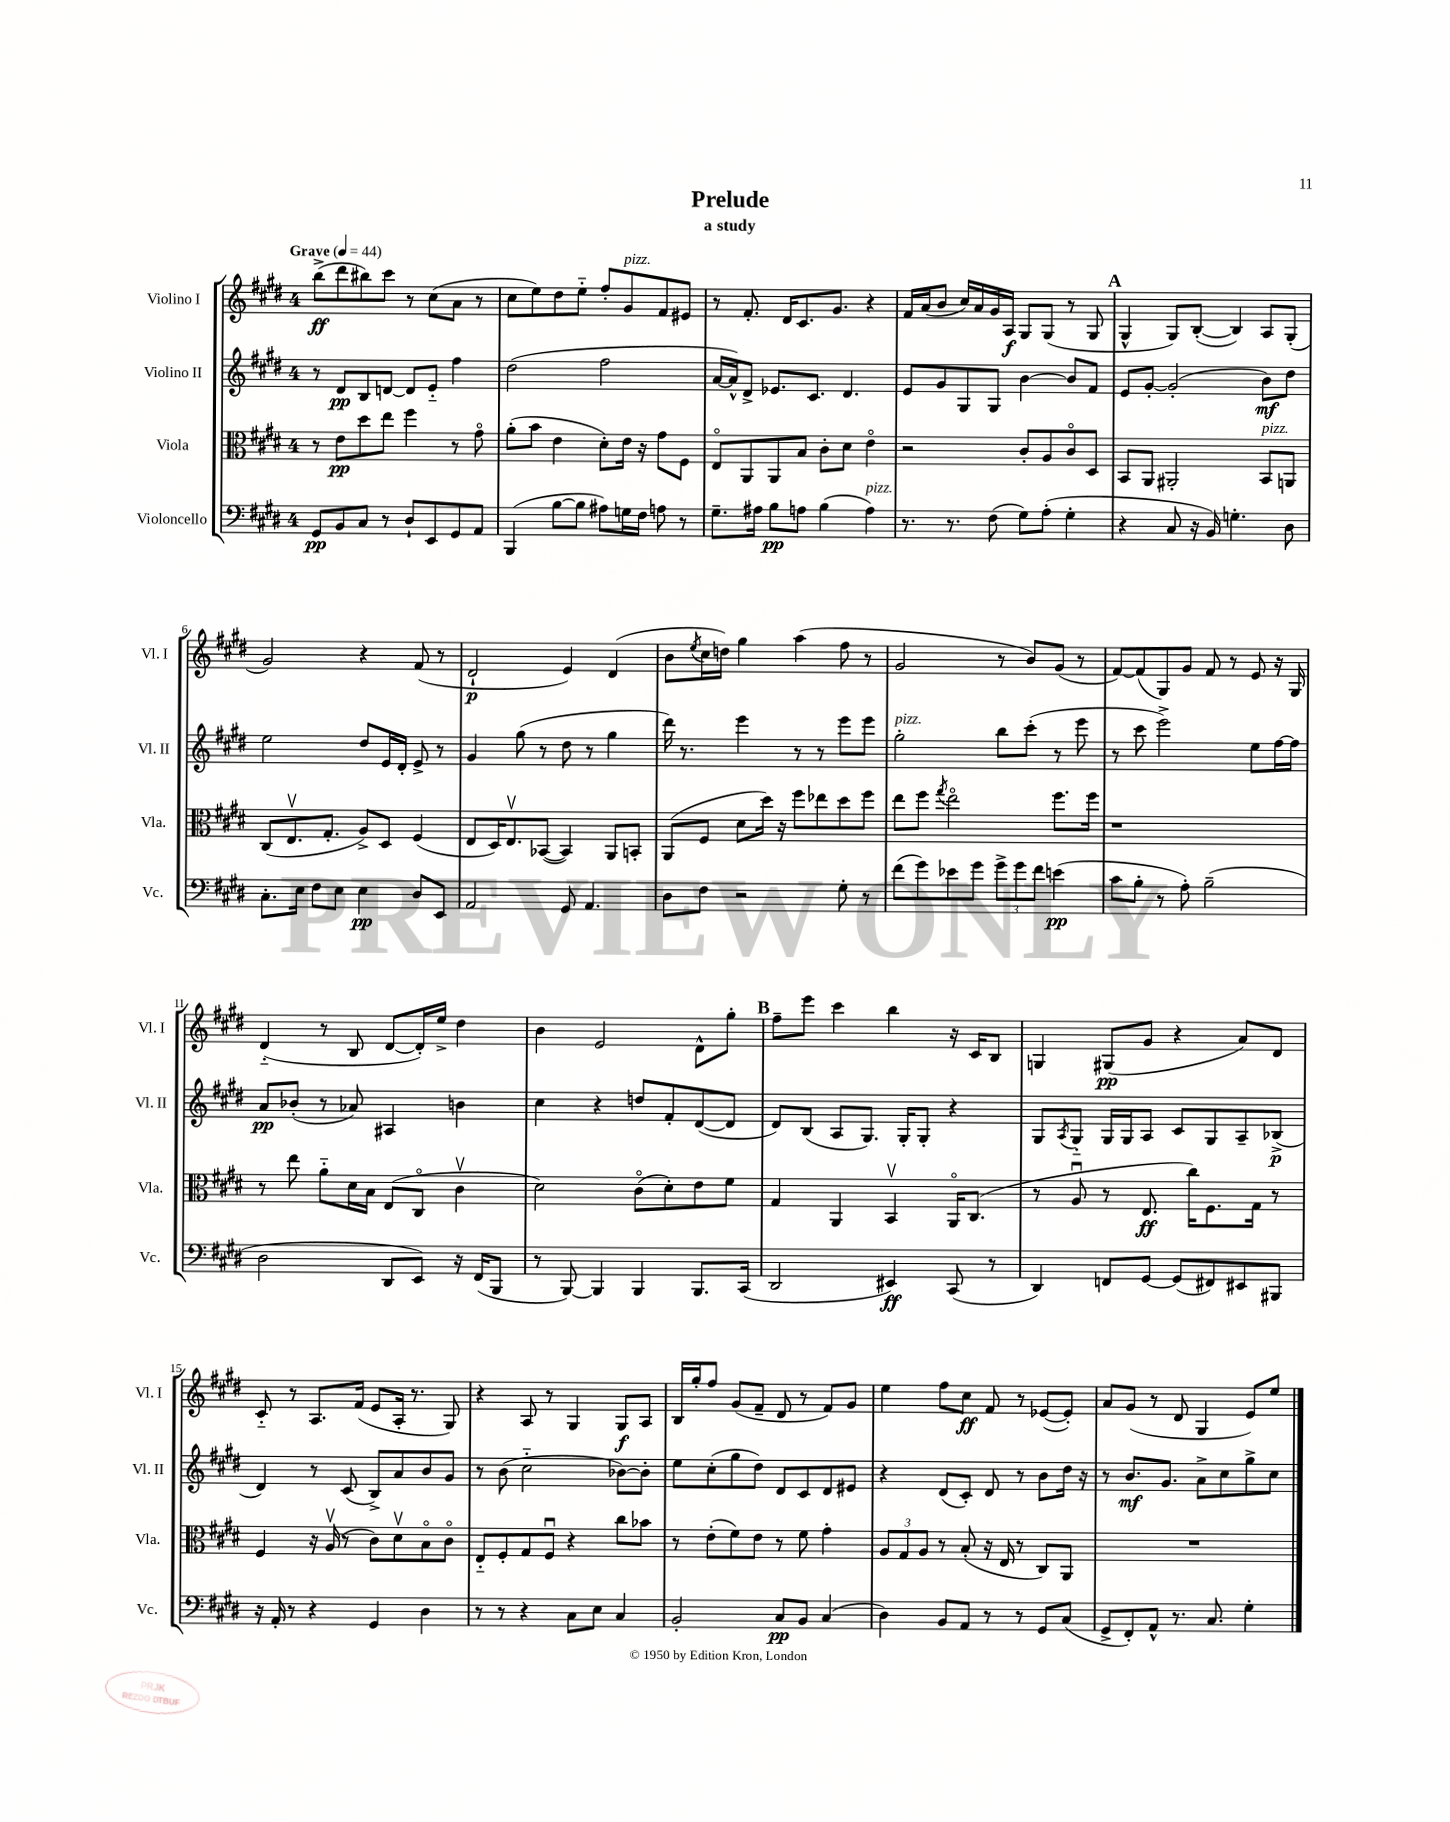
\header { title = "Prelude" subtitle = "a study" }
<<
\new StaffGroup <<
\new Staff = "s0" \with { instrumentName = "Violino I" shortInstrumentName = "Vl. I" } {
    \clef treble \key e \major \once \override Staff.TimeSignature.style = #'single-digit \time 4/4 \tempo "Grave" 4 = 44
    b''8->\ff( dis'''8 bis''8) cis'''8 r8 cis''8( a'8 r8 |
    cis''8 e''8) dis''8 e''8-_ fis''8-. gis'8^\markup { \italic "pizz." } fis'8 eis'8 |
    r8 fis'8.-. dis'16 cis'8. gis'8. r4 |
    fis'16 a'16( b'8 cis''16) a'16 gis'16 a16\f gis8 gis8( r8 gis8 |
    \mark \markup { \bold "A" } gis4-^ gis8) b8~-.( b4) a8 gis8-.( |
    gis'2) r4 fis'8( r8 |
    dis'2-!\p e'4) dis'4( |
    b'8 \acciaccatura { e''8 } cis''16 d''16) gis''4 a''4( fis''8 r8 |
    gis'2 r8 b'8) gis'8( r8 |
    fis'8~) fis'8( gis8) gis'8 fis'8 r8 e'8 r16 gis16 |
    dis'4-_( r8 b8 dis'8~ dis'16-.) e''16-> dis''4 |
    b'4 e'2 dis'8-^ gis''8-. |
    \mark \markup { \bold "B" } fis''8-- e'''8 cis'''4 b''4 r16 cis'16 b8 |
    g4 gis8\pp( gis'8 r4 a'8) dis'8 |
    cis'8-_ r8 a8. fis'16( e'8 a16-. r8. gis8) |
    r4 a8 r8 gis4 gis8\f a8 |
    b16 gis''16-. fis''8 gis'8( fis'8-- dis'8 r8 fis'8) gis'8 |
    e''4 fis''8 cis''8\ff fis'8 r8 ees'8~( ees'8-.) |
    a'8 gis'8( r8 dis'8 gis4 e'8) e''8 \bar "|." |
}
\new Staff = "s1" \with { instrumentName = "Violino II" shortInstrumentName = "Vl. II" } {
    \clef treble \key e \major \once \override Staff.TimeSignature.style = #'single-digit \time 4/4
    r8 dis'8\pp b8 d'8~ d'8 e'8-_ fis''4 |
    dis''2( fis''2 |
    a'16~ a'16-^) dis'8-> ees'8. cis'8. dis'4. |
    e'8 gis'8 gis8 gis8 b'4~ b'8 fis'8 |
    \mark \markup { \bold "A" } e'8 gis'8~-. gis'2-.( b'8\mf) dis''8 |
    e''2 dis''8 e'16 dis'16-. e'8-> r8 |
    gis'4 gis''8( r8 dis''8 r8 gis''4 |
    dis'''16) r8. e'''4 r8 r8 e'''8 e'''8 |
    gis''2-.^\markup { \italic "pizz." } b''8 cis'''8-.( r8 e'''8 |
    r8 cis'''8 e'''2->) e''8 fis''16~ fis''16 |
    a'8\pp bes'8-.( r8 aes'8) ais4 b'4 |
    cis''4 r4 d''8 fis'8-. dis'8~( dis'8 |
    \mark \markup { \bold "B" } dis'8) b8( a8 gis8.) gis16-. gis8-. r4 |
    gis8 \acciaccatura { a8 } gis8-_ gis16 gis16 a8 cis'8 gis8 a8-- bes8->\p( |
    dis'4) r8 cis'8( b8->) a'8 b'8 gis'8 |
    r8 b'8( cis''2-_ bes'8~) bes'8-. |
    e''8 cis''8-.( gis''8 dis''8) dis'8 cis'8 dis'8 eis'8 |
    r4 dis'8( cis'8-.) dis'8 r8 b'8 dis''16 r16 |
    r8 b'8.\mf gis'8. a'8-> cis''8 gis''8-> cis''8 \bar "|." |
}
\new Staff = "s2" \with { instrumentName = "Viola" shortInstrumentName = "Vla." } {
    \clef alto \key e \major \once \override Staff.TimeSignature.style = #'single-digit \time 4/4
    r8 e'8\pp dis''8 e''8 fis''4 r8 gis'8\flageolet |
    a'8-.( b'8 e'4 dis'8-.) e'16 r16 gis'8 fis8 |
    e8\flageolet a,8 a,8 b8 cis'8-. dis'8 e'4\flageolet |
    r2 cis'8-. a8 cis'8\flageolet dis8 |
    \mark \markup { \bold "A" } b,8 a,8 ais,2-. b,8^\markup { \italic "pizz." } a,8 |
    cis8( e8.\upbow gis8.-. a8->) dis8 fis4( |
    e8 dis16) e8.\upbow bes,8~( bes,4) a,8 b,8-. |
    a,8( fis8 dis'8 dis''16) r16 fis''8 ees''8 dis''8 fis''8 |
    e''8 fis''8 \acciaccatura { gis''8 } e''2\flageolet fis''8. fis''16 |
    r1 |
    r8 e''8 a'8-_ dis'16 b16 e8( cis8\flageolet cis'4\upbow |
    dis'2) cis'8\flageolet( dis'8-.) e'8 fis'8 |
    \mark \markup { \bold "B" } gis4 a,4 b,4\upbow a,16\flageolet cis8.( |
    r8 a8\downbow r8 e8.\ff cis''16) fis8. gis16 r8 |
    fis4 r16 a16\upbow( r8 cis'8) dis'8\upbow b8\flageolet cis'8\flageolet |
    e8-_ fis8-. gis8 fis8\downbow r4 cis''8 bes'8 |
    r8 e'8-.( fis'8) e'8 r8 fis'8 gis'4-. |
    \tuplet 3/2 { a8 gis8 a8 } r8 b8-.( r16 e16 r8 cis8) a,8 |
    R1 \bar "|." |
}
\new Staff = "s3" \with { instrumentName = "Violoncello" shortInstrumentName = "Vc." } {
    \clef bass \key e \major \once \override Staff.TimeSignature.style = #'single-digit \time 4/4
    gis,8\pp b,8 cis8 r8 dis8-! e,8 gis,8 a,8 |
    b,,4( b8~ b8 ais8) g16 fis16 a8 r8 |
    gis8.-- ais16 b8\pp a8 b4( a4^\markup { \italic "pizz." }) |
    r8. r8. fis8( gis8) a8-.( gis4-. |
    \mark \markup { \bold "A" } r4 cis8 r16 b,16) g4.-. dis8 |
    cis8.-. e16 fis8 e8 e4\pp dis8 e,8 |
    a,2 gis,8 a,4. |
    dis8 fis8 r2 gis8-. r8 |
    fis'8( gis'8) ees'8 gis'8 \tuplet 3/2 { gis'8-> gis'8 fis'8 } e'4\pp( |
    cis'8 b8-. r8 a8-.) b2--( |
    dis2 dis,8 e,8) r16 fis,16( b,,8 |
    r8 b,,8~) b,,4 b,,4 b,,8. cis,16( |
    \mark \markup { \bold "B" } dis,2 eis,4\ff) cis,8( r8 |
    dis,4) f,8 gis,8~ gis,8( fis,8) eis,8 bis,,8 |
    r16 a,16-. r8 r4 gis,4 dis4 |
    r8 r8 r4 cis8 e8 cis4 |
    b,2-. cis8\pp b,8 cis4( |
    dis4) b,8 a,8 r8 r8 gis,8 cis8( |
    gis,8-> fis,8-.) a,8-^ r8. cis8. gis4-. \bar "|." |
}
>>
>>
